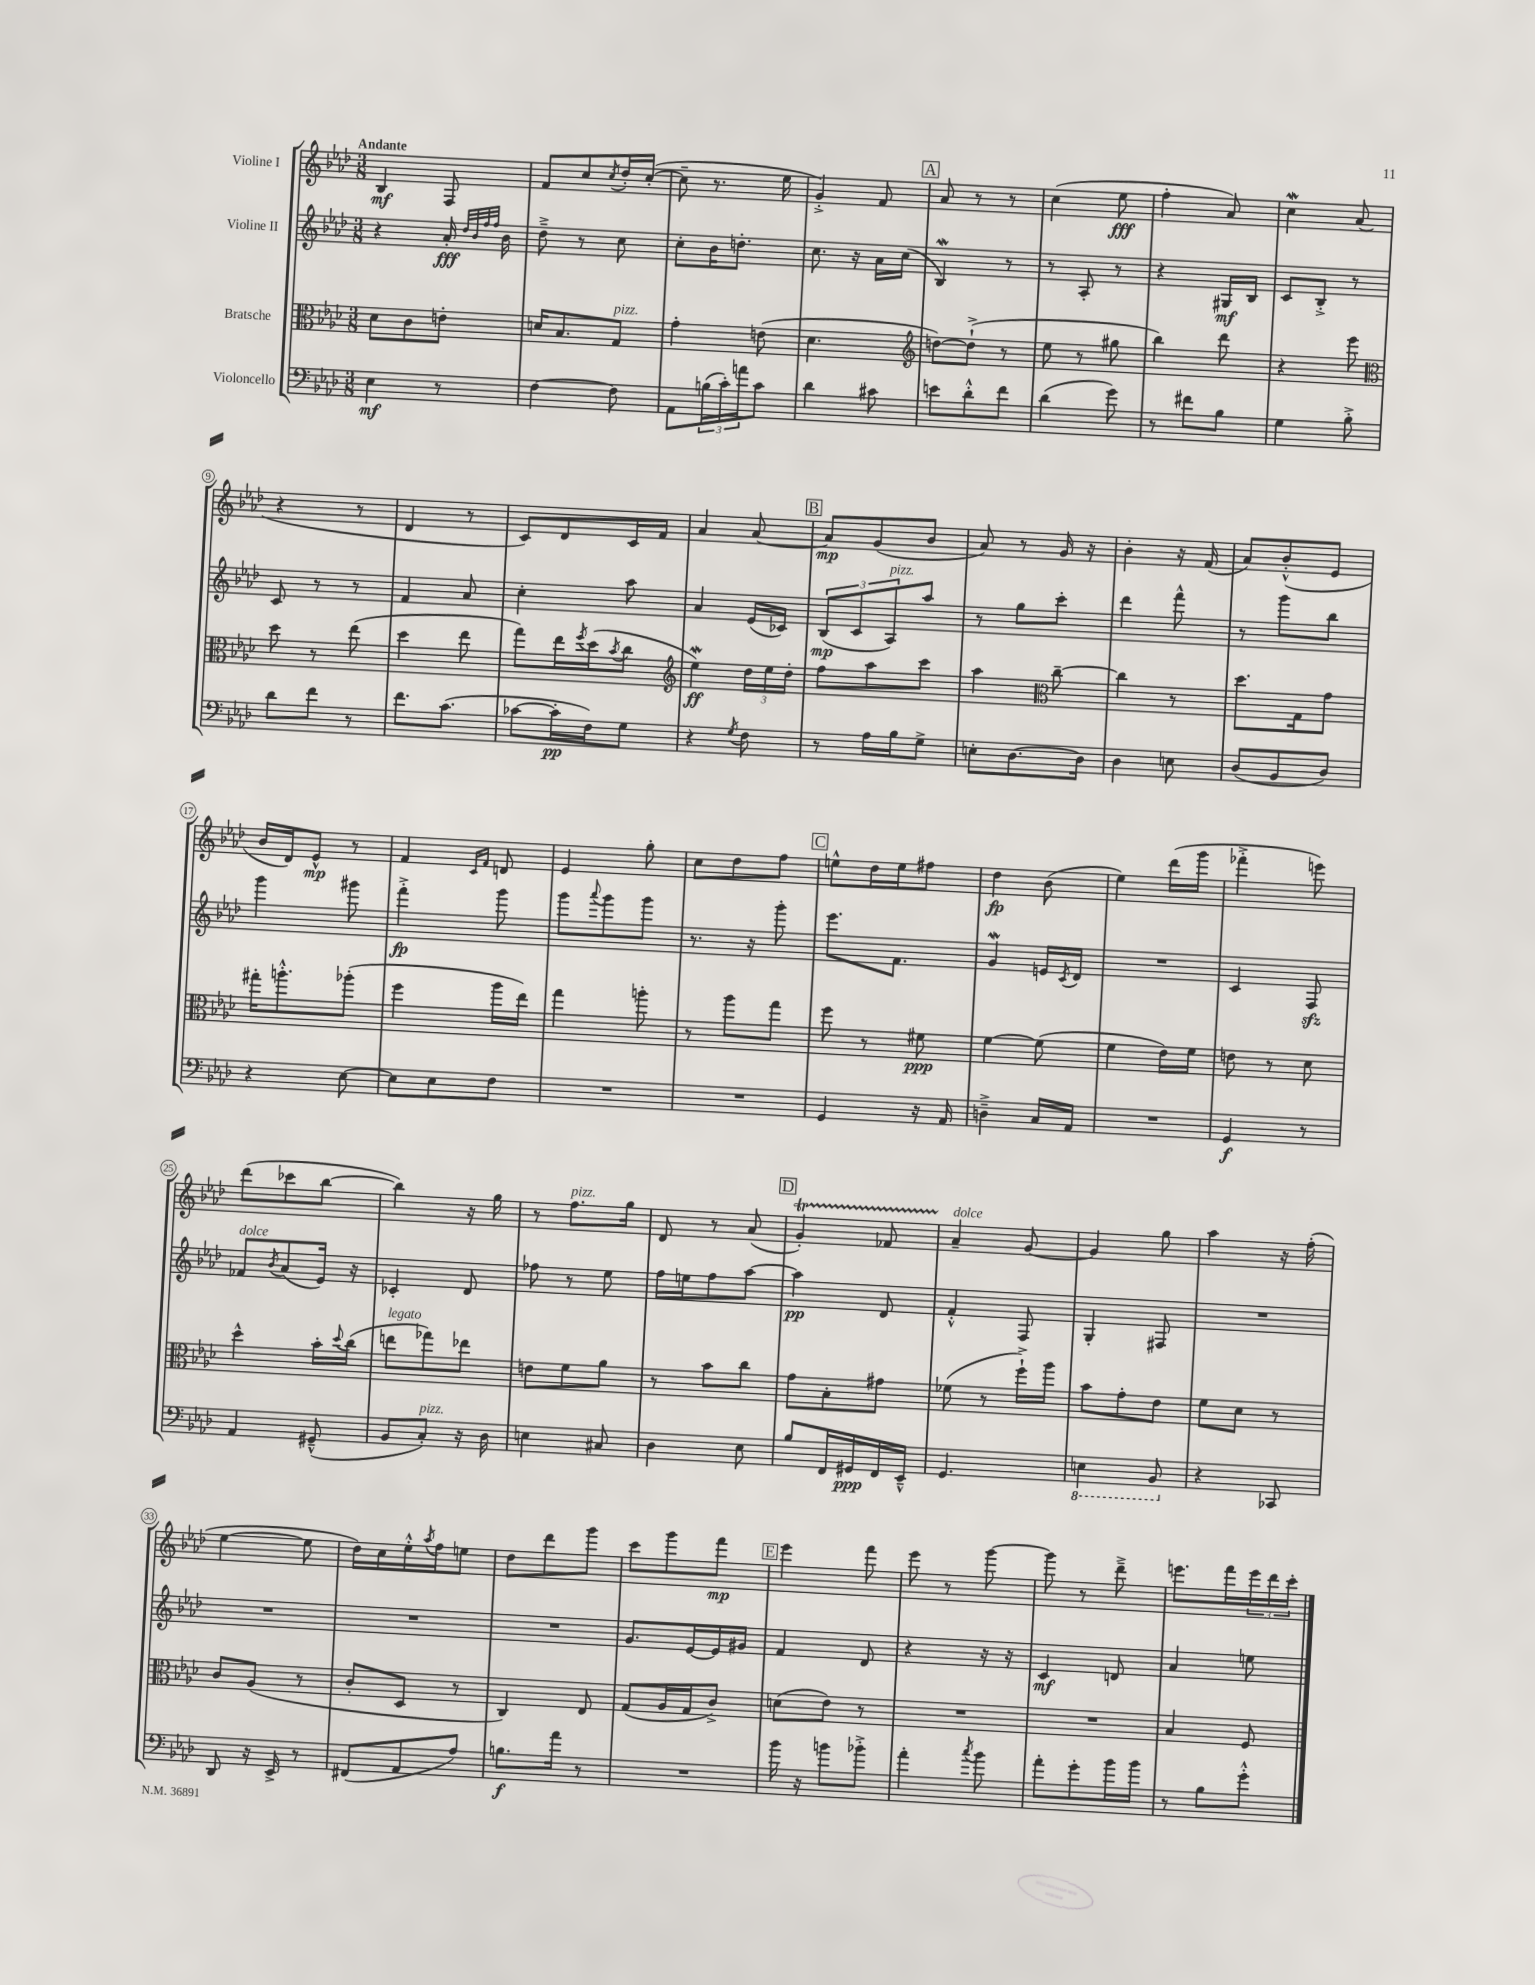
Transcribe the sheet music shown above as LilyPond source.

<<
\new StaffGroup <<
\new Staff = "s0" \with { instrumentName = "Violine I" } {
    \clef treble \key aes \major \numericTimeSignature \time 3/8 \tempo "Andante"
    bes4\mf f8 |
    f'8 c''8 \acciaccatura { c''8 } des''16-. c''16~-.( |
    c''8-- r8. ees''16 |
    g'4-.->) f'8 |
    \mark \markup { \box "A" } aes'8 r8 r8 |
    c''4( ees''8\fff |
    f''4-. aes'8) |
    c''4\mordent aes'8( |
    r4 r8 |
    des'4 r8 |
    c'8) des'8 c'16 f'16 |
    aes'4 aes'8~ |
    \mark \markup { \box "B" } aes'8\mp g'8( bes'8 |
    aes'8) r8 g'16 r16 |
    bes'4-. r16 f'16( |
    aes'8) bes'8-.-^( ees'8 |
    bes'16 des'16) ees'8-^\mp r8 |
    f'4 \grace { c'16 f'16 } d'8 |
    ees'4 g''8-. |
    c''8 des''8 f''8 |
    \mark \markup { \box "C" } e''8-^ des''16 e''16 fis''8 |
    des''4\fp bes'8( |
    ees''4) des'''16( g'''16 |
    fes'''4-.-> e'''8) |
    des'''8( ces'''8 bes''8~ |
    bes''4) r16 g''16 |
    r8 f''8.^\markup { \italic "pizz." } g''16 |
    des'8 r8 aes'8( |
    \mark \markup { \box "D" } g'4-.\startTrillSpan) fes'8 |
    aes'4--\stopTrillSpan^\markup { \italic "dolce" } g'8~ |
    g'4 g''8 |
    aes''4 r16 f''16-.( |
    ees''4~ ees''8 |
    des''16) c''16 ees''16-.-^ \acciaccatura { aes''8 } f''16 e''8 |
    des''8 des'''8 g'''8 |
    c'''8 g'''8 f'''8\mp |
    \mark \markup { \box "E" } ees'''4 f'''8 |
    ees'''8 r8 g'''8~ |
    g'''8 r8 des'''8---> |
    e'''8. f'''16 \tuplet 3/2 { e'''16 des'''16 c'''16-. } \bar "|." |
}
\new Staff = "s1" \with { instrumentName = "Violine II" } {
    \clef treble \key aes \major \numericTimeSignature \time 3/8
    r4 aes'16-.\fff \grace { des''32 bes'32 f''32 f''32 } bes'16 |
    des''8---> r8 c''8 |
    c''8-. bes'16 d''8.-. |
    c''8. r16 aes'16 c''16( |
    \mark \markup { \box "A" } bes4\mordent) r8 |
    r8 aes8-. r8 |
    r4 gis16\mf bes16 |
    c'8 bes8-.-> r8 |
    c'8 r8 r8 |
    f'4 aes'8 |
    c''4-. aes''8 |
    aes'4 ees'16( ces'16) |
    \mark \markup { \box "B" } \tuplet 3/2 { bes8\mp( c'8 aes8^\markup { \italic "pizz." }) } aes''8 |
    r8 g''8 c'''8-. |
    des'''4 f'''8-^ |
    r8 g'''8 bes''8 |
    g'''4 gis'''8 |
    f'''4-.->\fp g'''8 |
    g'''8 \appoggiatura { aes'''8 } g'''8 g'''8 |
    r8. r16 g'''8-. |
    \mark \markup { \box "C" } ees'''8. f'8. |
    g'4\mordent e'16 \acciaccatura { c'8 } des'16 |
    R4. |
    c'4 f8\sfz |
    fes'8^\markup { \italic "dolce" } \acciaccatura { bes'8 } aes'8( ees'16) r16 |
    ces'4-. des'8 |
    fes''8 r8 ees''8 |
    f''16 e''16 f''8 aes''8~ |
    \mark \markup { \box "D" } aes''4\pp des'8 |
    f'4-.-^ f8 |
    g4-. fis8 |
    R4. |
    R4. |
    R4. |
    R4. |
    g'8. ees'16~ ees'16 gis'16 |
    \mark \markup { \box "E" } f'4 des'8 |
    r4 r16 r16 |
    c'4\mf d'8 |
    aes'4 e''8 \bar "|." |
}
\new Staff = "s2" \with { instrumentName = "Bratsche" } {
    \clef alto \key aes \major \numericTimeSignature \time 3/8
    des'8 c'8 e'8-. |
    d'16 bes8. g8^\markup { \italic "pizz." } |
    g'4-. e'8( |
    des'4. |
    \mark \markup { \box "A" } \clef treble d''8~) d''8-!->( r8 |
    ees''8 r8 gis''8 |
    bes''4) des'''8 |
    r4 ees'''8 |
    \clef alto des''8 r8 ees''8( |
    des''4 ees''8 |
    g''8) ees''16 \acciaccatura { f''8 } des''16( \acciaccatura { bes'8 } c''8 |
    \clef treble ees''4\mordent\ff) \tuplet 3/2 { des''16 ees''16 des''16-. } |
    \mark \markup { \box "B" } f''8 aes''8 c'''8 |
    aes''4 \clef alto c''8~-- |
    c''4 r8 |
    des''8. g16 g'8 |
    gis''16-. a''8.-.-^ aes''8-.( |
    f''4 aes''16 ees''16) |
    g''4 a''8-. |
    r8 aes''8 g''8 |
    \mark \markup { \box "C" } f''8 r8 fis'8\ppp |
    f'4~ f'8( |
    f'4 ees'16) f'16 |
    e'8 r8 des'8 |
    des''4-^ bes'16-. \appoggiatura { des''8 } c''16( |
    e''8^\markup { \italic "legato" } ges''8) ees''8 |
    e'8 f'8 aes'8 |
    r8 bes'8 c''8 |
    \mark \markup { \box "D" } g'8 bes8-. gis'8 |
    fes'8( r8 f''16-!->) aes''16 |
    bes'8 g'8-. ees'8 |
    f'8 des'8 r8 |
    c'8 aes8( r8 |
    c'8-. des8 r8 |
    c4) ees8 |
    g8( aes16 g16 c'8->) |
    \mark \markup { \box "E" } d'8( ees'8) r8 |
    R4. |
    R4. |
    bes4 f8 \bar "|." |
}
\new Staff = "s3" \with { instrumentName = "Violoncello" } {
    \clef bass \key aes \major \numericTimeSignature \time 3/8
    ees4\mf r8 |
    f4~ f8 |
    aes,8 \tuplet 3/2 { b16( c'16-.) a'16 } c'8 |
    des'4 cis'8 |
    \mark \markup { \box "A" } e'8 des'8-.-^ f'8 |
    des'4( g'8) |
    r8 fis'8 bes8 |
    g4 bes8-.-> |
    des'8 f'8 r8 |
    f'8. c'8.( |
    ces'8~ ces'16-.\pp f16) g8 |
    r4 \acciaccatura { g8 } f8 |
    \mark \markup { \box "B" } r8 aes16 bes16 g8-> |
    e8-. des8.~ des16 |
    des4 e8 |
    des8( bes,8 des8) |
    r4 ees8~ |
    ees8 ees8 f8 |
    R4. |
    R4. |
    \mark \markup { \box "C" } g,4 r16 aes,16 |
    d4---> c16 aes,16 |
    R4. |
    g,4\f r8 |
    aes,4 gis,8---^( |
    bes,8 c8-.^\markup { \italic "pizz." }) r16 des16 |
    e4 cis8 |
    des4 ees8 |
    \mark \markup { \box "D" } bes8 f,16 gis,16\ppp f,16 ees,16---^ |
    g,4. |
    \ottava #-1 e,4 bes,,8 \ottava #0 |
    r4 ces,8 |
    des,8 r16 ees,16-> r8 |
    fis,8( aes,8 aes8) |
    b8.\f aes'16 r8 |
    R4. |
    \mark \markup { \box "E" } bes'16 r16 b'8 bes'8-.-> |
    aes'4-. \acciaccatura { c''8 } bes'8 |
    aes'8-. g'8-. bes'16 bes'16 |
    r8 bes8 g'8-.-^ \bar "|." |
}
>>
>>
\layout { \context { \Score \override BarNumber.stencil = #(make-stencil-circler 0.1 0.3 ly:text-interface::print) } }
